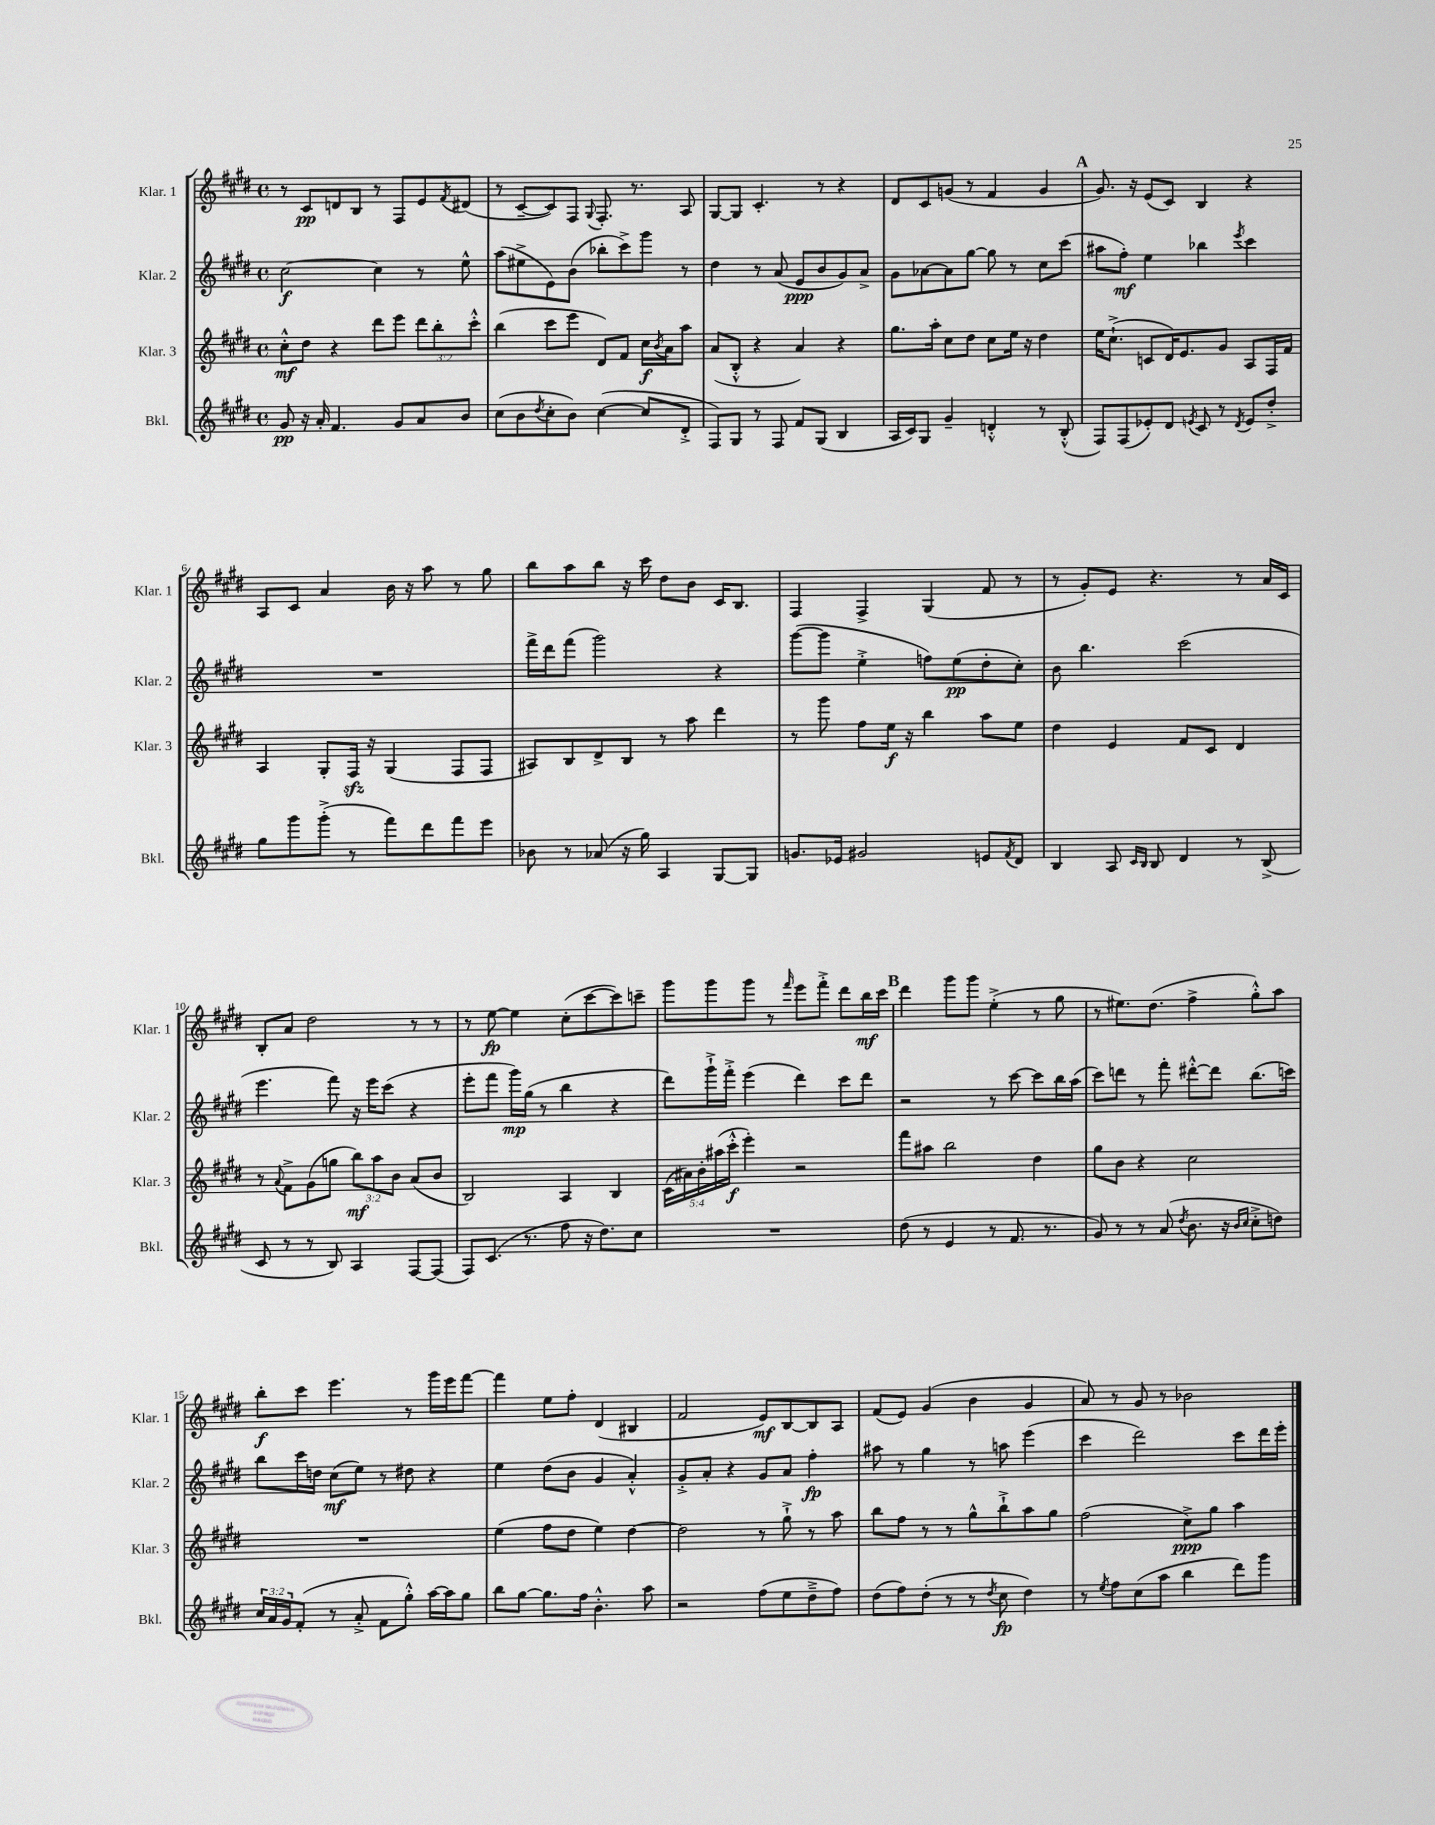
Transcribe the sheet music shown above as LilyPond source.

<<
\new StaffGroup <<
\new Staff = "s0" \with { instrumentName = "Klar. 1" shortInstrumentName = "Klar. 1" } {
    \clef treble \key e \major \defaultTimeSignature \time 4/4
    r8 cis'8\pp d'8 b8 r8 fis8 e'8 \acciaccatura { fis'8 } dis'8( |
    r8 cis'8~-- cis'8) fis8 \appoggiatura { gis8 } fis8.-. r8. a8 |
    gis8~ gis8 cis'4.-. r8 r4 |
    dis'8 cis'8 g'8( r8 fis'4 g'4 |
    \mark \markup { \bold "A" } gis'8.) r16 e'8( cis'8) b4 r4 |
    a8 cis'8 a'4 b'16 r16 a''8 r8 gis''8 |
    b''8 a''8 b''8 r16 cis'''16 dis''8 b'8 cis'16 b8. |
    fis4 fis4-> gis4( fis'8 r8 |
    r8 gis'8-.) e'8 r4. r8 a'16 cis'16 |
    b8-. a'8 dis''2 r8 r8 |
    r8 e''8~\fp e''4 cis''8-.( cis'''8~ cis'''8) c'''8-- |
    gis'''8 gis'''8 gis'''8 r8 \grace { fis'''16 } e'''8 fis'''8-.-> dis'''8 b''16\mf cis'''16 |
    \mark \markup { \bold "B" } dis'''4 gis'''8 gis'''8 e''4-.->( r8 gis''8 |
    r8 eis''8.) dis''8.( fis''4-> gis''8-.-^) a''8 |
    b''8-.\f cis'''8 e'''4. r8 gis'''16 e'''16 fis'''8~ |
    fis'''4 e''8 fis''8-. dis'4( bis4 |
    fis'2 e'8\mf) b8~ b8 a8 |
    fis'8( e'8) gis'4( b'4 gis'4 |
    a'8) r8 gis'8 r8 bes'2 \bar "|." |
}
\new Staff = "s1" \with { instrumentName = "Klar. 2" shortInstrumentName = "Klar. 2" } {
    \clef treble \key e \major \defaultTimeSignature \time 4/4
    cis''2~\f cis''4 r8 e''8-^ |
    a''8( eis''8-> e'8) b'8( bes''8-. cis'''8->) gis'''8 r8 |
    dis''4 r8 a'8( e'8\ppp b'8 gis'8) a'8-> |
    gis'8 aes'8~ aes'8 gis''8~ gis''8 r8 cis''8 cis'''8( |
    \mark \markup { \bold "A" } ais''8 fis''8-.\mf) e''4 bes''4 \acciaccatura { e'''8 } cis'''4 |
    R1 |
    fis'''16-> dis'''16 fis'''8( gis'''2) r4 |
    gis'''8~( gis'''8 e''4-.-> f''8) e''8\pp( dis''8-. cis''8-.) |
    b'8 b''4. cis'''2( |
    e'''4. fis'''8) r16 e'''16 cis'''8( r4 |
    e'''8-. fis'''8 gis'''16\mp) gis''16( r8 b''4 r4 |
    dis'''8) gis'''16-!-> fis'''16-.-> e'''4( dis'''4) cis'''8 dis'''8 |
    \mark \markup { \bold "B" } r2 r8 cis'''8~ cis'''8 b''16 a''16( |
    cis'''8) d'''8 r8 fis'''8-. dis'''8~-.-^ dis'''8 b''8.( c'''16) |
    b''8 cis'''16 d''16 cis''8\mf( e''8) r8 dis''8 r4 |
    e''4 dis''8( b'8 gis'4 a'4-.-^) |
    gis'8-.-> a'8-. r4 gis'8 a'8 fis''4-.\fp |
    ais''8 r8 gis''4 r8 a''8 e'''4( |
    cis'''4 dis'''2) cis'''8 dis'''16 e'''16-. \bar "|." |
}
\new Staff = "s2" \with { instrumentName = "Klar. 3" shortInstrumentName = "Klar. 3" } {
    \clef treble \key e \major \defaultTimeSignature \time 4/4 \override Staff.TupletNumber.text = #tuplet-number::calc-fraction-text
    cis''8-.-^\mf dis''8 r4 dis'''8 e'''8 \tuplet 3/2 { dis'''8 b''8-. cis'''8-.-^ } |
    b''4( cis'''8 e'''8 dis'8) fis'8 cis''16\f \acciaccatura { b'8 } a'16 a''8 |
    a'8( b8-.-^ r4 a'4) r4 |
    gis''8. a''16-. cis''8 dis''8 cis''8 e''16 r16 dis''4 |
    \mark \markup { \bold "A" } e''16 cis''8.-!->( c'8 dis'16) e'8. gis'8 a8 fis16 fis'16 |
    a4 gis8-. fis16\sfz r16 gis4( fis8 fis8 |
    ais8) b8 dis'8-> b8 r8 a''8 dis'''4 |
    r8 gis'''8 fis''8 e''16\f r16 b''4 a''8 e''8 |
    dis''4 e'4 fis'8 cis'8 dis'4 |
    r8 \appoggiatura { a'8 } fis'8-> gis'8( g''8 \tuplet 3/2 { b''8\mf) a''8 b'8 } a'8( b'8 |
    b2) a4 b4 |
    \tuplet 5/4 { cis'16( ais'16) b'16-. ais''16( cis'''16-.-^\f } e'''4-.) r2 |
    \mark \markup { \bold "B" } fis'''8 ais''8 b''2 dis''4 |
    gis''8 b'8 r4 cis''2 |
    R1 |
    e''4( fis''8 dis''8 e''4) dis''4~ |
    dis''2 r8 gis''8-!-> r8 a''8 |
    b''8 fis''8 r8 r8 gis''8-^ b''8-!-> a''8 gis''8 |
    fis''2( cis''8->\ppp) gis''8 a''4 \bar "|." |
}
\new Staff = "s3" \with { instrumentName = "Bkl." shortInstrumentName = "Bkl." } {
    \clef treble \key e \major \defaultTimeSignature \time 4/4 \override Staff.TupletNumber.text = #tuplet-number::calc-fraction-text
    gis'8\pp r16 a'16-. fis'4. gis'8 a'8 b'8 |
    cis''8( b'8 \acciaccatura { dis''8 } cis''8-. b'8) cis''4~( cis''8 dis'8-.-> |
    fis8) gis8 r8 fis8 fis'8 gis8( b4 |
    a16 cis'16) gis8 gis'4-- d'4-.-^ r8 b8-.-^( |
    \mark \markup { \bold "A" } fis8) fis8( ees'8-.) dis'8 \acciaccatura { e'8 } cis'8 r8 \acciaccatura { dis'8 } e'8 dis''8-.-> |
    gis''8 gis'''8 gis'''8-.->( r8 fis'''8) dis'''8 fis'''8 e'''8 |
    bes'8 r8 aes'8( r16 gis''16) a4 gis8~ gis8 |
    g'8. ees'16 gis'2 e'8 \acciaccatura { fis'8 } dis'8 |
    b4 a8 \grace { cis'16 b16 } b8 dis'4 r8 b8->( |
    cis'8 r8 r8 b8) a4 fis8~ fis8( |
    fis8) cis'8.( r8. fis''8 r16 dis''8.) cis''8 |
    R1 |
    \mark \markup { \bold "B" } dis''8( r8 e'4 r8 fis'8. r8. |
    gis'8) r8 r8 a'8( \acciaccatura { dis''8 } b'8. r16 \grace { b'16 cis''16 } cis''8-.-> d''8) |
    \tuplet 3/2 { cis''16 a'16 gis'16 } fis'8-.( r8 a'8-.-> fis'8 gis''8-.-^) a''16~ a''16 gis''8 |
    b''8 gis''8~ gis''8. fis''16 b'4.-.-^ a''8 |
    r2 fis''8( e''8 dis''8---> fis''8) |
    dis''8( fis''8) dis''8-.( r8 r8 \acciaccatura { dis''8 } cis''8\fp dis''4) |
    r8 \acciaccatura { e''8 } fis''8 cis''8( a''8 b''4 dis'''8) gis'''8 \bar "|." |
}
>>
>>
